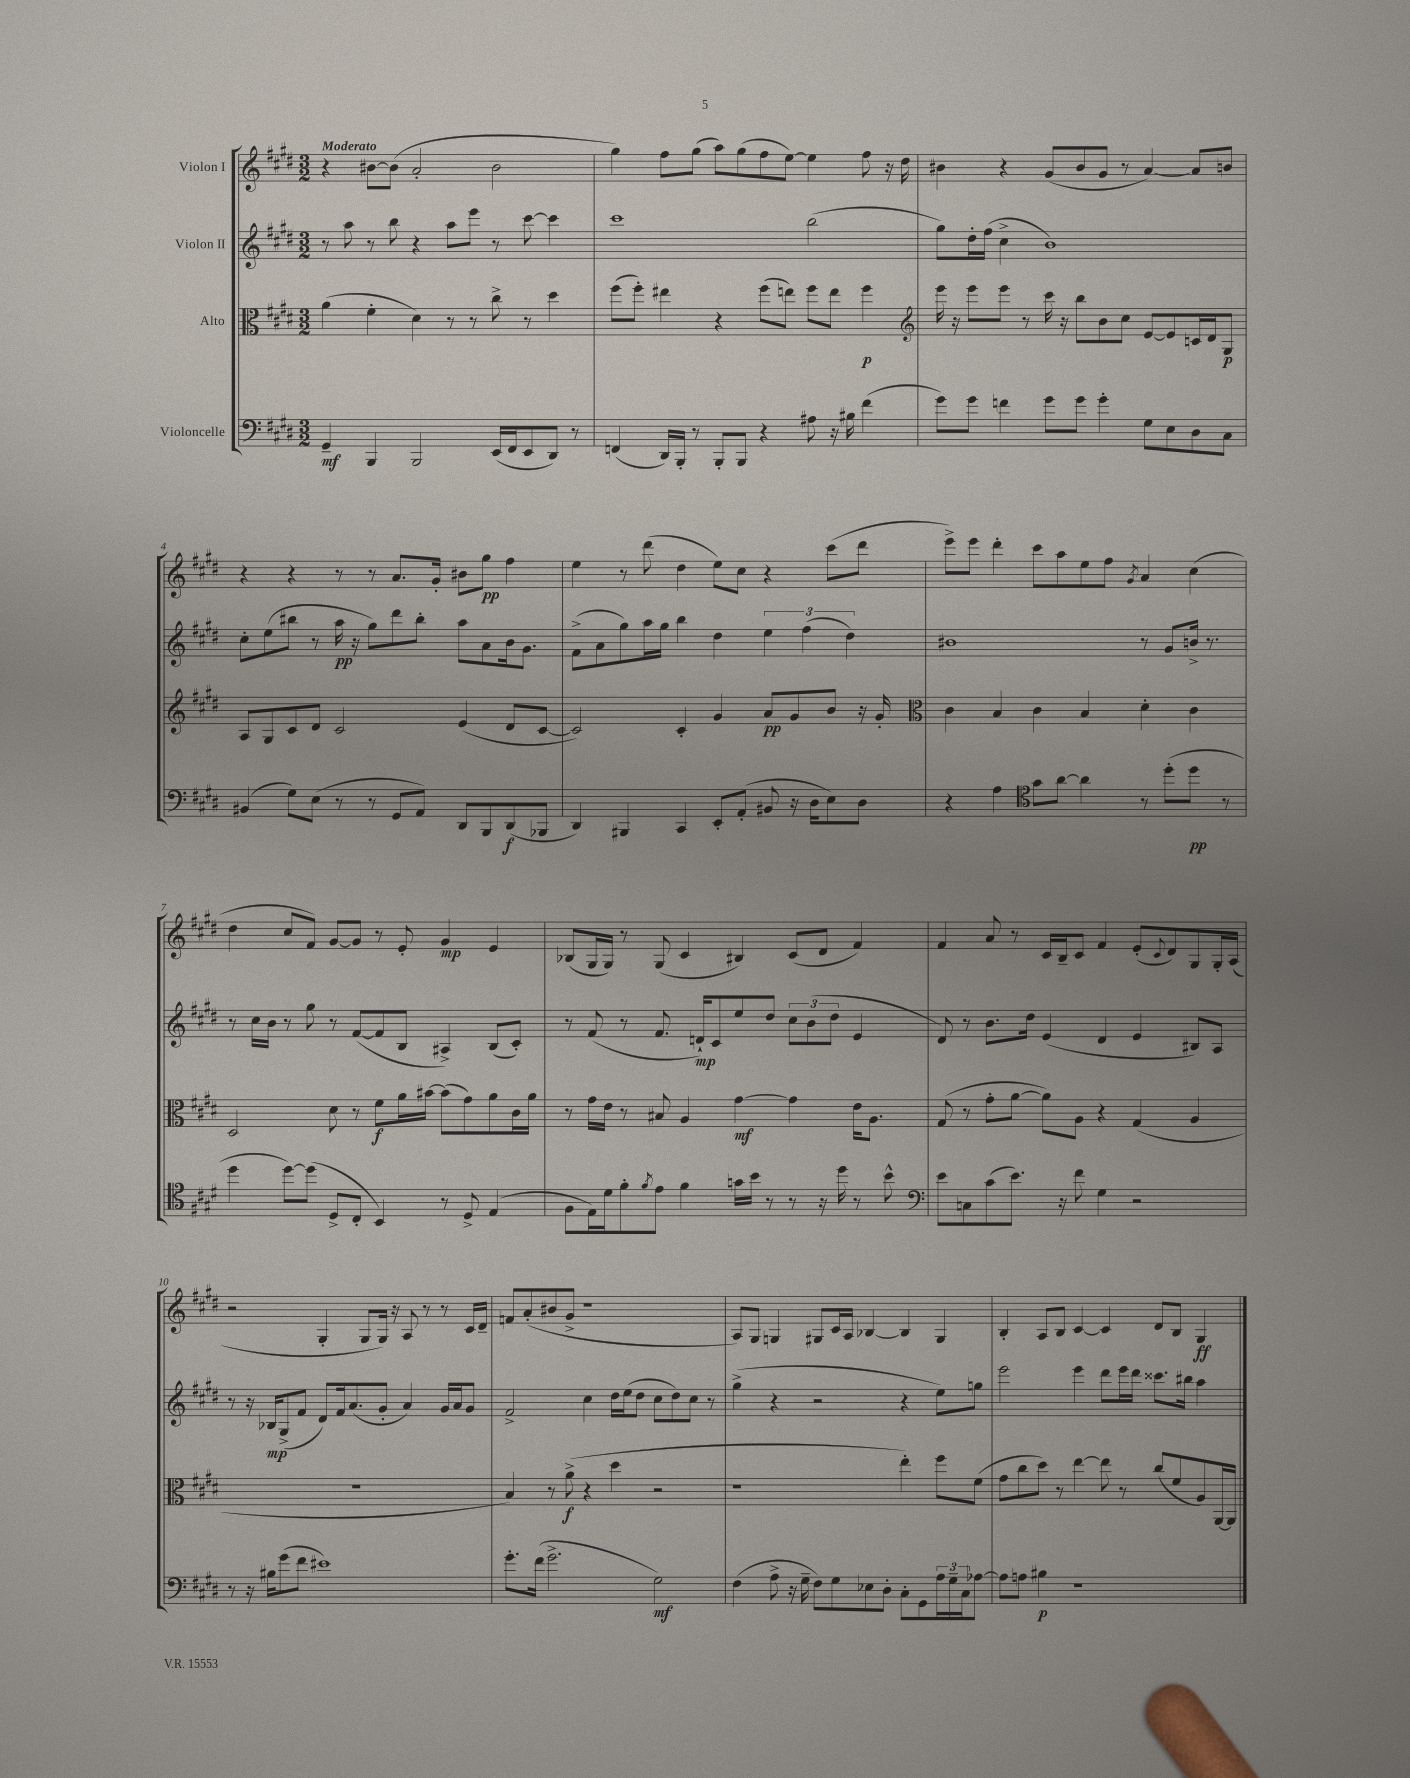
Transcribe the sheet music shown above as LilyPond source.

<<
\new StaffGroup <<
\new Staff = "s0" \with { instrumentName = "Violon I" } {
    \clef treble \key e \major \numericTimeSignature \time 3/2 \tempo "Moderato"
    r4 bis'8~ bis'8( a'2-. bis'2 |
    gis''4) fis''8 gis''8( a''8) gis''8( fis''8 e''8~) e''4 fis''8 r16 dis''16 |
    bis'4 r4 gis'8( bis'8 gis'8 r8 a'4~) a'8 b'8 |
    r4 r4 r8 r8 a'8. gis'16-. bis'8 gis''8\pp fis''4 |
    e''4 r8 dis'''8( dis''4 e''8) cis''8 r4 cis'''8( dis'''8 |
    e'''8->) e'''8 dis'''4-. cis'''8 a''8 e''8 fis''8 \acciaccatura { gis'8 } a'4 cis''4( |
    dis''4 cis''8 fis'8) gis'8~ gis'8 r8 e'8-. gis'4\mp e'4 |
    bes8( gis16 gis16) r8 gis8( cis'4 bis4) cis'8( dis'8 fis'4) |
    fis'4 a'8 r8 cis'16 b16-- cis'8 fis'4 e'8-.( \appoggiatura { cis'8 } dis'8) gis8 gis16-. a16( |
    r2 gis4-. gis8 gis16) r16 a8 r8 r8 cis'16 dis'16-- |
    f'8 a'8-.( bis'8 gis'8-> r1 |
    a8) gis8 g4 gis8 cis'16 a16 bes4~ bes4 gis4 |
    b4-. a8 b8 cis'4~ cis'4 dis'8 b8 gis4\ff \bar "|." |
}
\new Staff = "s1" \with { instrumentName = "Violon II" } {
    \clef treble \key e \major \numericTimeSignature \time 3/2
    r8 a''8 r8 b''8 r4 a''8 e'''8 r8 cis'''8~ cis'''4 |
    cis'''1 b''2( |
    gis''8) dis''16-. fis''16( cis''4-> b'1) |
    cis''8-. e''8( bis''8 r8 a''16\pp r16 gis''8) dis'''8 bis''8-. a''8 a'8 b'16 gis'8. |
    fis'8->( a'8 gis''8) a''16 gis''16 b''4 dis''4 \tuplet 3/2 { e''4 fis''4( dis''4) } |
    bis'1 r8 gis'8 b'16-> r8. |
    r8 cis''16 b'16 r8 gis''8 r8 fis'8~( fis'8 b8 ais4->) b8( cis'8-.) |
    r8 fis'8( r8 fis'8. d'16-!\mp) cis'8 e''8 dis''8 \tuplet 3/2 { cis''8 b'8( dis''8 } e'4 |
    dis'8) r8 b'8. dis''16 e'4( dis'4 e'4 bis8) a8 |
    r8 r16 bes16\mp gis8->( fis'8 dis'8) fis'16 a'8.( gis'8-. a'4) gis'16 a'16 gis'8 |
    fis'2-> cis''4 dis''16 e''16( dis''8 cis''8 dis''8) cis''8 r8 |
    gis''4->( r4 r2 r4 e''8) g''8 |
    e'''2 e'''4 dis'''8 e'''16 dis'''16 cisis'''8. bis''16 a''4 \bar "|." |
}
\new Staff = "s2" \with { instrumentName = "Alto" } {
    \clef alto \key e \major \numericTimeSignature \time 3/2
    a'4( fis'4-. dis'4) r8 r8 cis''8-> r8 dis''4 |
    fis''8( fis''8-.) eis''4 r4 fis''8( e''8) fis''8 e''8 fis''4\p |
    \clef treble e'''16 r16 e'''8 e'''8 r8 cis'''16 r16 b''8 b'8 cis''8 e'8~ e'8 c'16 dis'16 gis8\p |
    a8 gis8 cis'8 dis'8 cis'2 e'4( dis'8 cis'8~ |
    cis'2) cis'4-. gis'4 a'8\pp gis'8 b'8 r16 gis'16-. |
    \clef alto cis'4 b4 cis'4 b4 dis'4-. cis'4 |
    dis2 dis'8 r8 fis'8\f a'16 bis'16~ bis'8( gis'8) a'8 cis'16 a'16 |
    r8 gis'16 e'16 r8 bis8 a4 gis'4~\mf gis'4 e'16 a8. |
    gis8( r8 gis'8-. a'8~ a'8) a8 r4 gis4( a4 |
    R1. |
    b4) r8 a'8->\f( r4 dis''4 r2 |
    r1 e''4-.) fis''8 fis'8( |
    gis'8 cis''8 dis''8) r8 e''4~ e''8 r8 cis''8( fis'8 a8) a,16~ a,16 \bar "|." |
}
\new Staff = "s3" \with { instrumentName = "Violoncelle" } {
    \clef bass \key e \major \numericTimeSignature \time 3/2
    gis,4--\mf b,,4 b,,2 e,16( fis,16 e,8 dis,8) r8 |
    f,4( dis,16) b,,16-. r8 b,,8-. b,,8 r4 ais8 r16 bis16 fis'4( |
    gis'8) gis'8 f'4 gis'8 gis'8 gis'4-. gis8 e8 dis8 cis8 |
    bis,4( gis8) e8( r8 r8 gis,8 a,8) dis,8 b,,8 dis,8\f( bes,,8 |
    dis,4) bis,,4 cis,4 e,8-. a,8-.( bis,8 r16 dis16 e8) dis8 |
    r4 a4 \clef tenor gis'8 a'8~ a'4 r8 dis''8-.( dis''8\pp r8 |
    dis''4 dis''8~) dis''8( dis8-> cis8-. b,4) r8 dis8-> e4( |
    fis8 e16) dis'16 fis'8-. \acciaccatura { fis'8 } e'8 fis'4 g'16 b'16 r8 r8 r16 dis''16 r8 b'8-^ |
    \clef bass e'8 c8 cis'8( e'8.) r16 fis'8 gis4 r2 |
    r8 r16 bis16 gis'8( fis'8 eis'1) |
    gis'8.-. fis'16( gis'2.-> gis2\mf) |
    fis4( a8-> r16 gis16-- fis8) gis8 ees8 dis8-. cis8-. gis,8 \tuplet 3/2 { a16 gis16-- cis16 } aes8~ |
    aes8 a8 bis4\p r1 \bar "|." |
}
>>
>>
